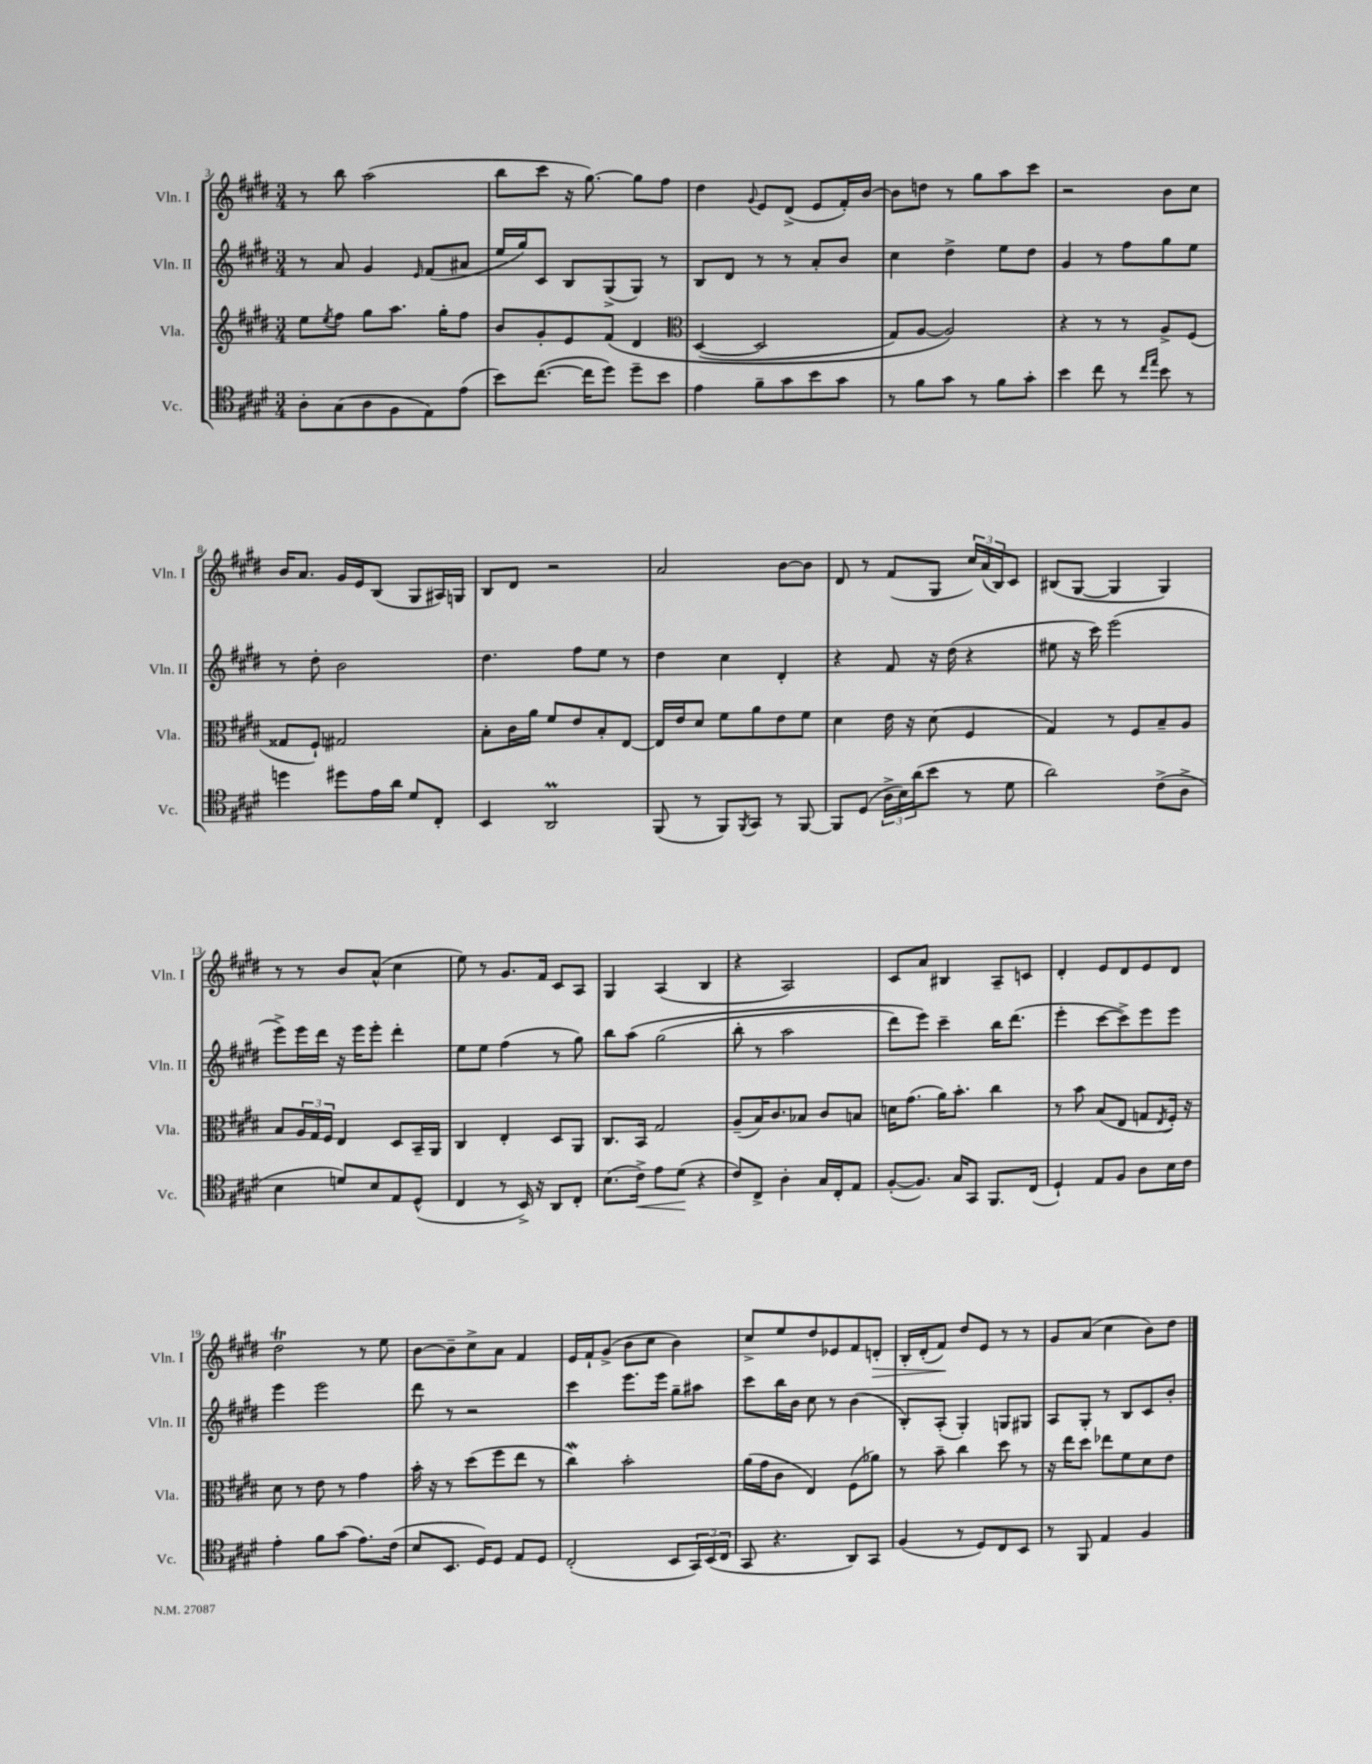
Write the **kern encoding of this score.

**kern	**kern	**kern	**kern
*staff4	*staff3	*staff2	*staff1
*clefC4	*clefG2	*clefG2	*clefG2
*k[f#c#g#d#]	*k[f#c#g#d#]	*k[f#c#g#d#]	*k[f#c#g#d#]
*M3/4	*M3/4	*M3/4	*M3/4
8A'	8ee	8r	8r
.	8qee	.	.
(8G#	8ff#	8a	8bb
8A	8gg#	4g#	(2aa
8F#	8.aa	.	.
.	.	16qqe	.
8E)	.	(8f#	.
.	16gg#'	.	.
(8e	8ff#	8a#	.
=	=	=	=
8b)	8b	16ee	8bb
.	.	16gg#)	.
([8.cc#	8g#'	8c#	8ccc#
.	8e	8B	16r
16cc#]	.	.	[8.gg#)
8dd#)	&(8f#	(8G#^	.
8dd#~	4d#	8G#)	8gg#]
8b	.	8r	8ff#
=	=	=	=
*	*clefC3	*	*
4e	([4D#	8B	4dd#
.	.	8d#	.
.	.	.	8qqg#
8f#~	2D#]	8r	8e
8g#	.	8r	(8d#^
8b	.	8a'	8e
8g#	.	8b	16f#')
.	.	.	[16b
=	=	=	=
8r	8G#)	4cc#	8b]
8f#	[8A	.	8dd
8g#	2A]&)	4dd#^	8r
8r	.	.	8gg#
8f#	.	8ee	8aa
8g#'	.	8dd#	8ccc#
=	=	=	=
4b	4r	4g#	2r
8cc#	8r	8r	.
8r	8r	8ff#	.
16qqcc#	.	.	.
16qqee	.	.	.
8b	8A^	8gg#	8b
8r	(8F#	8ee	8cc#
=	=	=	=
4dd	8G##	8r	16b
.	.	.	8.a
.	8F#`)	8dd#'	.
8dd#	2G#	2b	16g#
.	.	.	16e
16e	.	.	(8B
16a	.	.	.
8d#	.	.	8G#
8C#'	.	.	16A#)
.	.	.	16G
=	=	=	=
4BB	8B'	4.dd#	8B
.	16c#	.	8d#
.	16a	.	.
2AA	8f#	.	2r
.	8e	8ff#	.
.	8B'	8ee	.
.	[8E	8r	.
=	=	=	=
(8FF#	16E]	4dd#	2a
.	16e	.	.
8r	8d#	.	.
8FF#)	8f#	4cc#	.
8qFF#	.	.	.
8GG#	8a	.	.
8r	8e	4d#'	[8b
[8FF#	8f#	.	8b]
=	=	=	=
8FF#]	4d#	4r	8d#
(8D#	.	.	8r
24A^	16e	8f#	(8f#
24B)	.	.	.
.	16r	.	.
(24a	.	.	.
8b	(8d#	16r	8G#
.	.	(16dd#	.
8r	4F#	4r	24cc#)
.	.	.	(24a
.	.	.	24B)
8d#	.	.	8c#
=	=	=	=
2a)	4G#)	8ee#	(8B#
.	.	16r	[8G#
.	.	16ccc#)	.
.	8r	(2eee	4G#]
.	8F#	.	.
(8c#^	8B~	.	4G#)
8A^	8A	.	.
=	=	=	=
4B	8B	8eee^)	8r
.	24A	16eee	8r
.	24G#	.	.
.	.	16ddd#	.
.	24F#	.	.
8d)	4E	16r	8b
.	.	16eee	.
8B	.	8eee'	(8a^^
8E	8D#	4ddd#'	4cc#
(8D#^^	16BB~	.	.
.	16AA	.	.
=	=	=	=
4C#	4C#	8ee	8ee)
.	.	8ee	8r
8r	4E'	(4ff#	8.g#
16BB^)	.	.	.
16r	.	.	16f#
8AA	8D#	8r	8c#
8C#'	8AA	8gg#)	8A
=	=	=	=
(8.B	8.C#	8bb	4G#
.	.	&(8aa	.
16c#^)	16BB	.	.
8e	2G#	(2gg#	(4A
(8d#	.	.	.
4r	.	.	4B
=	=	=	=
8c#)	(8A~	8bb'	4r
8C#^	16B)	8r	.
.	8.c#	.	.
4A'	.	2aa	2A)
.	8B-	.	.
16G#	8c#	.	.
16C#'	.	.	.
8E	8B	.	.
=	=	=	=
([8F#'	16d	8ddd#)	8c#
.	(8.g#	.	.
8.F#])	.	8eee&)	8a
.	16a)	4ccc#~	4B#
16G#	8.b'	.	.
8GG#	.	.	.
8.FF#	4cc#	16bb	8A~
.	.	(8.ddd#	.
.	.	.	8c
(16C#	.	.	.
=	=	=	=
4D#`)	8r	4eee'	4d#'
.	8b	.	.
8E	(8B	[8ccc#	8e
8F#	8E	8ccc#^])	8d#
8A	8G	8eee	8e
.	8qE	.	.
16B	16F#')	8eee	8d#
16c#	16r	.	.
=	=	=	=
4e'	8d#	4eee	2dd#
.	8r	.	.
8f#	8e	2eee	.
(8g#	8r	.	.
8.e)	4g#	.	8r
.	.	.	8ee
(16c#	.	.	.
=	=	=	=
8B	16b'	8ddd#	[8b
.	16r	.	.
8.BB	8r	8r	8b~]
.	(8dd#	2r	8cc#^
16D#)	.	.	.
8D#	8ff#	.	8a
8E	8ee	.	4f#
8D#	8r	.	.
=	=	=	=
(2C#'	4cc#)	4ccc#	16e
.	.	.	16f#`
.	.	.	(8g#^
.	2b'	8.eee	8b
.	.	.	8cc#
.	.	16eee	.
8BB	.	8gg#~	4b)
24GG#)	.	8aa#	.
(24BB	.	.	.
24C#	.	.	.
=	=	=	=
8GG#	(16a	8ccc#	8cc#^
.	16g#	.	.
4.r	8c#	16bb	8ee
.	.	16b	.
.	4E)	8cc#	8dd#
.	.	8r	8e-
8AA)	(8F#	(4b	8f#
8GG#	8a-)	.	8d'
=	=	=	=
(4F#	8r	8B')	16B'
.	.	.	(16d#'
.	8b~	(8A'	8f#)
8r	4cc#	4G#')	8dd#
8D#)	.	.	8e
8C#	8dd#	8G	8r
8BB	8r	8G#	8r
=	=	=	=
8r	16r	8A	8g#
.	16ee	.	.
8FF#	8dd#	8G#'	(8a
4E	8ee-	8r	4cc#
.	8f#	8B	.
4F#	8d#	8c#	8b)
.	8e	8b'	8dd#
==	==	==	==
*-	*-	*-	*-
